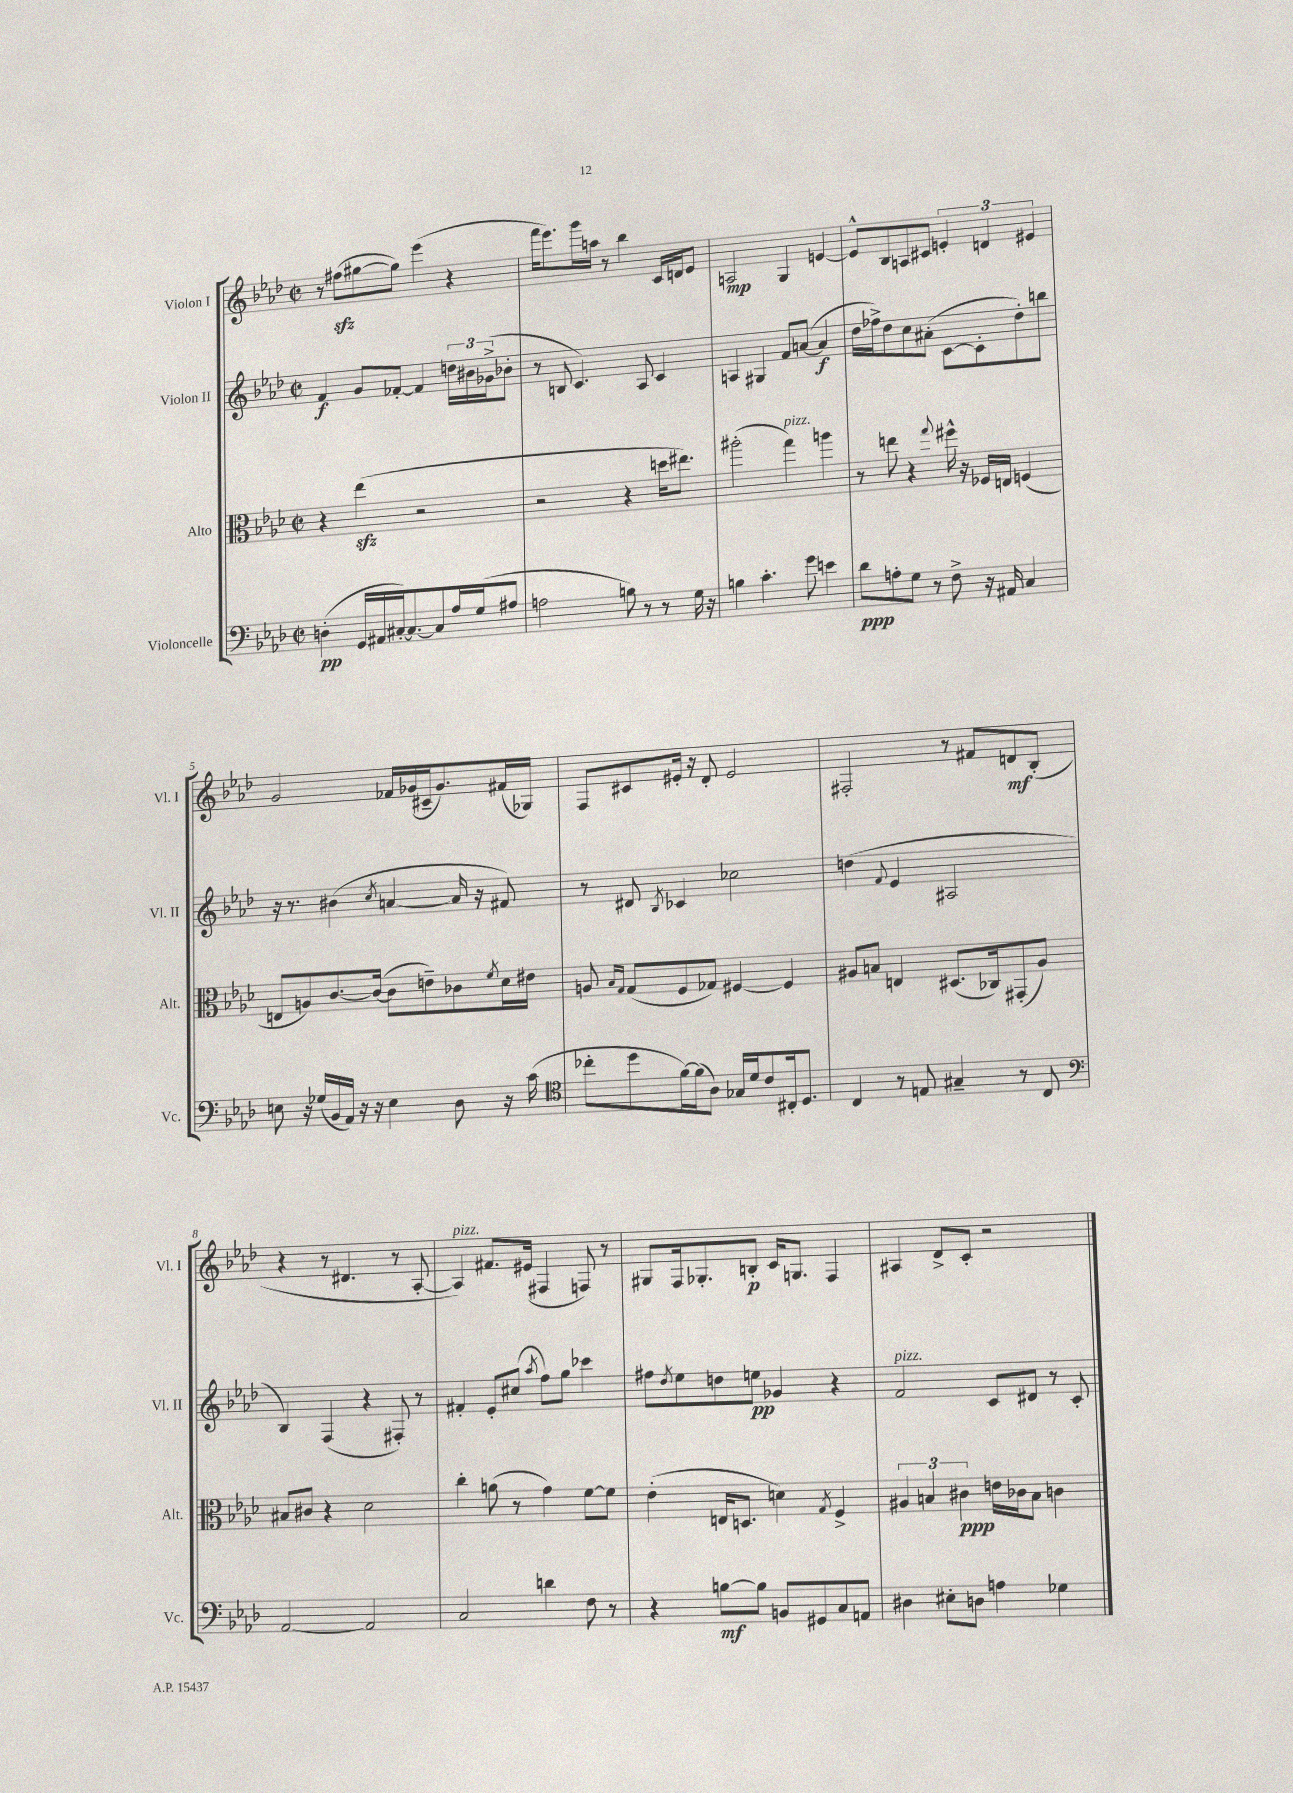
<<
\new StaffGroup <<
\new Staff = "s0" \with { instrumentName = "Violon I" shortInstrumentName = "Vl. I" } {
    \clef treble \key aes \major \defaultTimeSignature \time 2/2
    r8 fis''8\sfz( gis''8~ gis''8) ees'''4( r4 |
    f'''16 ees'''8.) g'''16 a''16 r8 bes''4 c'16 d'16 ees'8 |
    a2\mp g4 e'4~ |
    e'8-^ bes8 a8 cis'8 \tuplet 3/2 { e'4-. d'4 eis'4 } |
    g'2 fes'16 ges'16( cis'16-- ges'8.) fis'16( ges16) |
    f8 cis'8 eis'16-. r16 des'8-. eis'2 |
    fis2-. r8 fis'8 d'8\mf bes8-.( |
    r4 r8 dis'4. r8 aes8~-. |
    aes4^\markup { \italic "pizz." }) fis'8. eis'16( fis4 f8) r8 |
    gis8 f16 ges8.-. b8-.\p c'16 g8. f4 |
    ais4 des'8-> c'8-. r2 \bar "|." |
}
\new Staff = "s1" \with { instrumentName = "Violon II" shortInstrumentName = "Vl. II" } {
    \clef treble \key aes \major \defaultTimeSignature \time 2/2
    f'4\f g'8 fes'8~-. fes'4 \tuplet 3/2 { d''16 bis'16 ges'16->( } bes'8-. |
    r8 b8 c'4.) aes8 c'4 |
    a4 gis4 f'8 a'8~( a'4\f |
    des''16 fes''16->) des''8 c''8 ais'8-.( c'8~ c'8-. des''8-.) b''8 |
    r16 r8. bis'4( \acciaccatura { c''8 } a'4~ a'16 r16 fis'8) |
    r8 dis'8 \acciaccatura { bes8 } ces'4 ces''2 |
    d''4( \appoggiatura { f'8 } ees'4 ais2 |
    bes4) f4( r4 fis8-.) r8 |
    fis'4-. ees'8-. cis''8( \acciaccatura { aes''8 } f''8) g''8 ces'''4 |
    fis''8 \acciaccatura { des''8 } ees''8 d''8 e''8\pp ges'4 r4 |
    f'2^\markup { \italic "pizz." } c'8 dis'8 r8 c'8-. \bar "|." |
}
\new Staff = "s2" \with { instrumentName = "Alto" shortInstrumentName = "Alt." } {
    \clef alto \key aes \major \defaultTimeSignature \time 2/2
    r4 ees''4\sfz( r2 |
    r2 r4 d''16 eis''8.) |
    ais''2-.( g''4^\markup { \italic "pizz." }) a''4 |
    r8 e''8 r4 \appoggiatura { g''8 } fis''16-^ r16 fes16 e16 f4( |
    e8 a8) c'8.~ c'16~( c'8 e'8--) ces'8 \acciaccatura { f'8 } des'16 eis'16 |
    a8 \grace { bes16 g16 } g8( f8 ges8) fis4~ fis4 |
    ais8 b8 e4 dis8.( ces16) gis,8-.( ais8) |
    bis8 cis'8 r4 des'2 |
    c''4-. a'8( r8 g'4) f'8~ f'8 |
    ees'4-.( e16 d8. d'4) \acciaccatura { g8 } f4-> |
    \tuplet 3/2 { ais4 b4 cis'4\ppp } e'16 ces'16 b8 c'4 \bar "|." |
}
\new Staff = "s3" \with { instrumentName = "Violoncelle" shortInstrumentName = "Vc." } {
    \clef bass \key aes \major \defaultTimeSignature \time 2/2
    d4-.\pp( g,16 ais,16 cis16~-.) cis8.~ cis8 aes16 g16( ais8 |
    a2 b8) r8 r8 g16 r16 |
    b4 c'4.-. g'8 e'4 |
    des'8\ppp a8-. g8 r8 f8-> r16 ais,16 c4 |
    e8 r16 ges16( bes,16 aes,16) r16 r16 e4 des8 r16 c'16( |
    \clef tenor ces''8-. des''8 f'16~) f'16( aes8) ges16 des'16 c'8 cis16-. des8. |
    c4 r8 e8 gis4-- r8 c8 |
    \clef bass aes,2~ aes,2 |
    c2 d'4 f8 r8 |
    r4 b8~\mf b8 b,8 gis,8 c8 a,8 |
    dis4 eis8-. d8 a4 ges4 \bar "|." |
}
>>
>>
